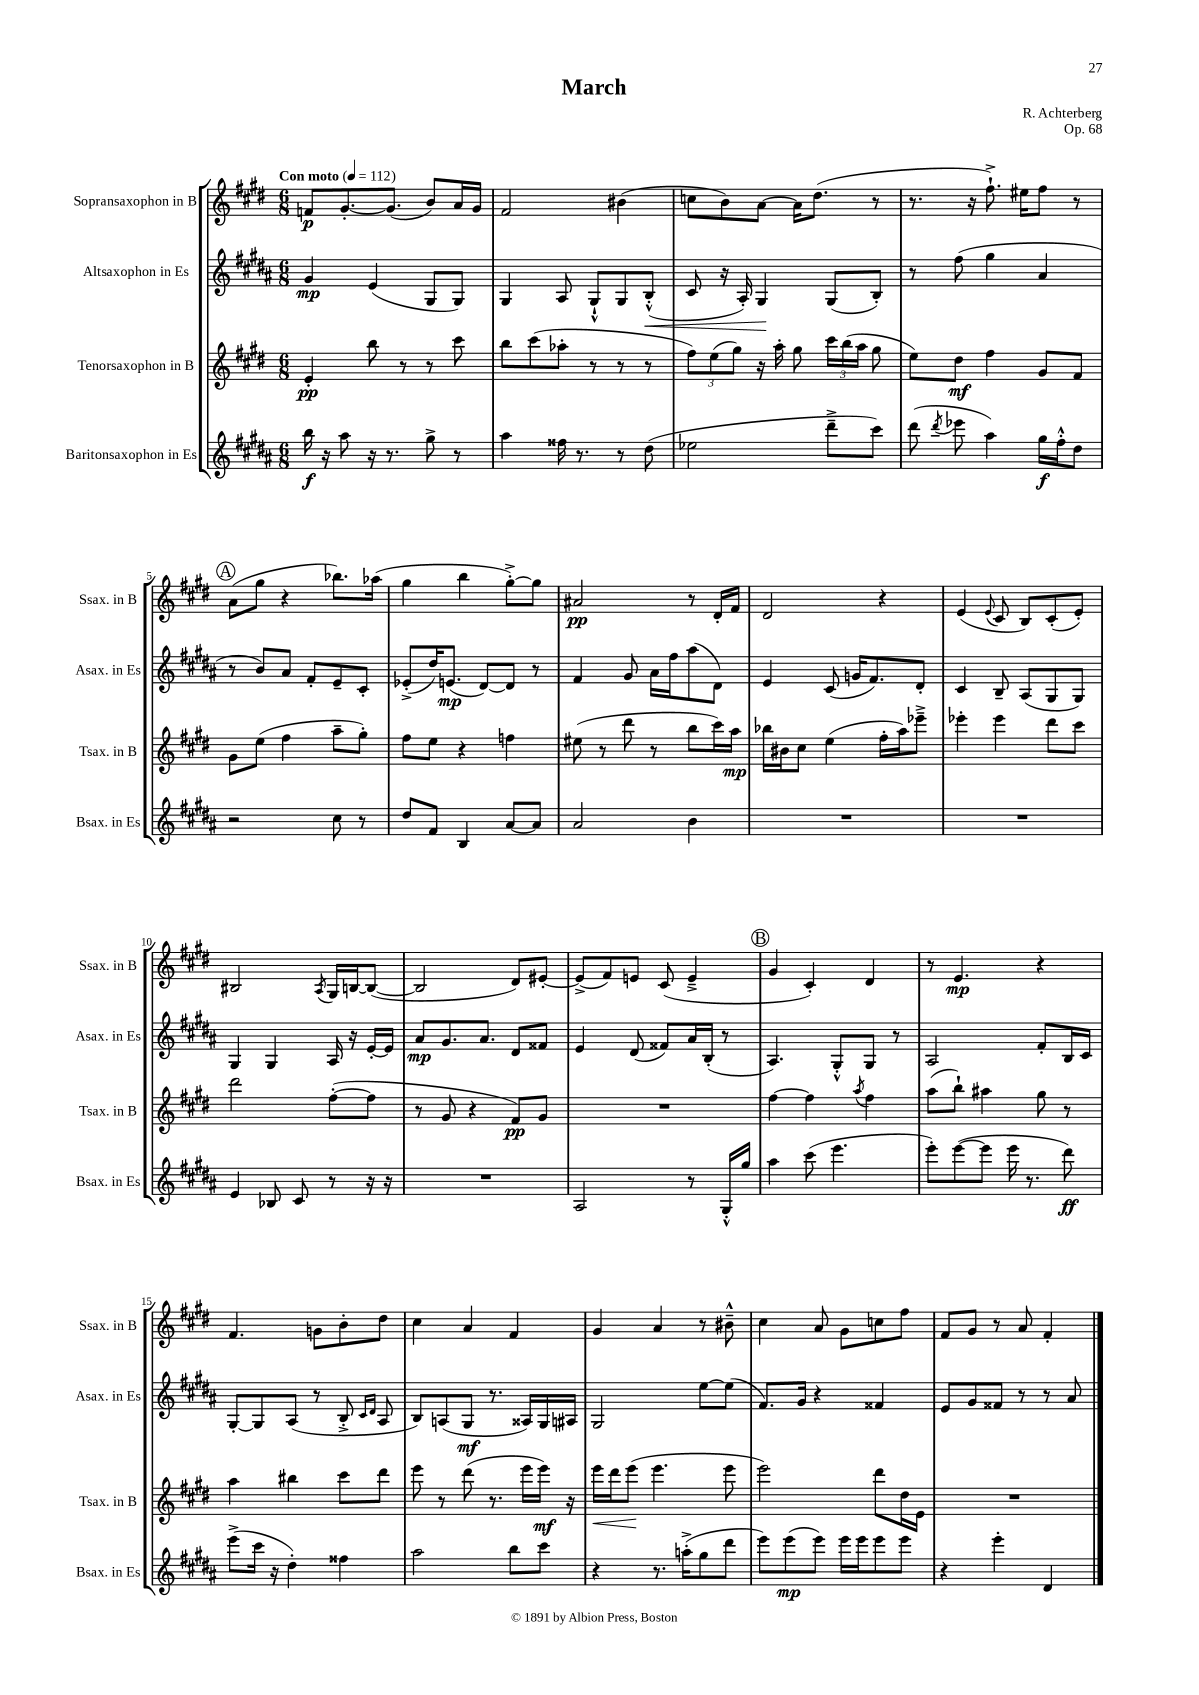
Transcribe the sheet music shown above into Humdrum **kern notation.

**kern	**kern	**kern	**kern
*staff4	*staff3	*staff2	*staff1
*clefG2	*clefG2	*clefG2	*clefG2
*k[f#c#g#d#a#]	*k[f#c#g#d#]	*k[f#c#g#d#a#]	*k[f#c#g#d#]
*M6/8	*M6/8	*M6/8	*M6/8
*MM112	*MM112	*MM112	*MM112
16bb	4e'	4g#	8f
16r	.	.	.
8aa#	.	.	[8.g#'
16r	8bb	(4e	.
8.r	.	.	(8.g#]
.	8r	.	.
8gg#^	8r	8G#	8b)
8r	8ccc#	8G#)	16a
.	.	.	16g#
=	=	=	=
4aa#	8bb	4G#	2f#
.	(8ccc#	.	.
16ff##	8aa-'	8A#	.
8.r	.	.	.
.	8r	8G#`^^	.
8r	8r	8G#	(4b#
(8dd#	8r	(8B'^^	.
=	=	=	=
2ee-	12ff#)	8c#	8cc
.	(12ee	.	.
.	.	16r	8b)
.	12gg#)	.	.
.	.	16A#')	.
.	16r	4G#	[8a
.	16aa'	.	.
.	8gg#	.	16a]
.	.	.	(8.dd#
8ddd#~^	24ccc#	(8G#	.
.	(24bb	.	.
.	24aa	.	.
8ccc#)	8gg#	8B')	8r
=	=	=	=
(8ddd#	8ee)	8r	8.r
8qddd#	.	.	.
8eee-	8dd#	(8ff#	.
.	.	.	16r
4aa#)	4ff#	4gg#	8.ff#`^)
.	.	.	16ee#
16gg#	8g#	4a#	8ff#
16ff#'^^	.	.	.
8dd#	8f#	.	8r
=	=	=	=
2r	8g#	8r	(8a
.	(8ee	8b)	8gg#
.	4ff#	8a#	4r
.	.	8f#'	.
8cc#	8aa~	8e~	8.bb-)
8r	8gg#')	8c#'	.
.	.	.	(16aa-
=	=	=	=
8dd#	8ff#	(8e-'^	4gg#
8f#	8ee	16dd#)	.
.	.	(8.e	.
4B	4r	.	4bb
.	.	[8d#)	.
[8a#	4ff	8d#]	[8gg#'^)
8a#]	.	8r	8gg#]
=	=	=	=
2a#	(8ee#	4f#	2a#
.	8r	.	.
.	8ddd#	8g#	.
.	8r	16a#	.
.	.	16ff#	.
4b	8bb	(8aa#	8r
.	16ccc#)	8d#)	16d#'
.	16aa	.	16f#
=	=	=	=
2.r	16bb-	4e	2d#
.	16b#	.	.
.	8cc#	.	.
.	(4ee	(8c#	.
.	.	16g	.
.	.	8.f#)	.
.	16ff#'	.	4r
.	16aa)	.	.
.	8eee-~^	8d#'	.
=	=	=	=
2.r	4eee-'	4c#	(4e
.	.	.	8qqe
.	4eee-	8B~	8c#
.	.	(8A#	8B)
.	8ddd#	8G#	(8c#'
.	8ccc#	8G#)	8e')
=	=	=	=
4e	2ddd#	4G#	2B#
8B-	.	4G#	.
8c#	.	.	.
.	.	.	8qA
8r	([8ff#'	16A#	16G#
.	.	16r	[16B
16r	8ff#]	[16e'	(8B_
16r	.	16e]	.
=	=	=	=
2.r	8r	8a#	2B]
.	8g#	8.g#	.
.	4r	.	.
.	.	8.a#	.
.	8f#)	8d#	8d#)
.	8g#	8f##	[8e#'
=	=	=	=
2A#	2.r	4e	(8e#^]
.	.	.	8f#)
.	.	(8d#	8e
.	.	8f##)	(8c#
8r	.	16a#	4e~^
.	.	(16B'	.
16G#'^^	.	8r	.
16gg#	.	.	.
=	=	=	=
4aa#	[4ff#	4.A#)	4g#
(8ccc#	4ff#]	.	4c#')
4.eee	.	8G#'^^	.
.	8qaa	.	.
.	4ff#	8G#	4d#
.	.	8r	.
=	=	=	=
8eee')	(8aa	2A#	8r
([8eee	8bb`)	.	4.e
8eee]	4aa#	.	.
16eee	.	.	.
8.r	.	.	.
.	8gg#	8f#'	4r
8ddd#)	8r	16B	.
.	.	16c#	.
=	=	=	=
(8eee^	4aa	[8G#'	4.f#
16ccc#	.	8G#]	.
16r	.	.	.
4dd#')	4bb#	(8A#	.
.	.	8r	8g
4ff##	8ccc#	8B'^	8b'
.	.	16qqc#	.
.	.	16qqd#	.
.	8ddd#	8A#	8dd#
=	=	=	=
2aa#	8eee	8B)	4cc#
.	8r	(8A	.
.	(8ddd#	8G#	4a
.	8.r	8.r	.
8bb	.	.	4f#
.	16eee	16A##)	.
8ccc#	16eee)	16G#	.
.	16r	16A#	.
=	=	=	=
4r	16eee	2G#	4g#
.	16ddd#	.	.
.	(8eee	.	.
8.r	4.eee	.	4a
(16aa'^	.	.	.
8gg#	.	[8ee	8r
8ddd#	8eee	(8ee]	8b#~^^
=	=	=	=
8eee)	2eee)	8.f#)	4cc#
(8eee	.	.	.
.	.	16g#	.
8eee)	.	4r	8a
16eee	.	.	8g#
16eee	.	.	.
8eee	8ddd#	4f##	8cc
8eee	16dd#	.	8ff#
.	16e	.	.
=	=	=	=
4r	2.r	8e	8f#
.	.	8g#	8g#
4eee'	.	8f##	8r
.	.	8r	8a
4d#	.	8r	4f#'
.	.	8a#	.
==	==	==	==
*-	*-	*-	*-
